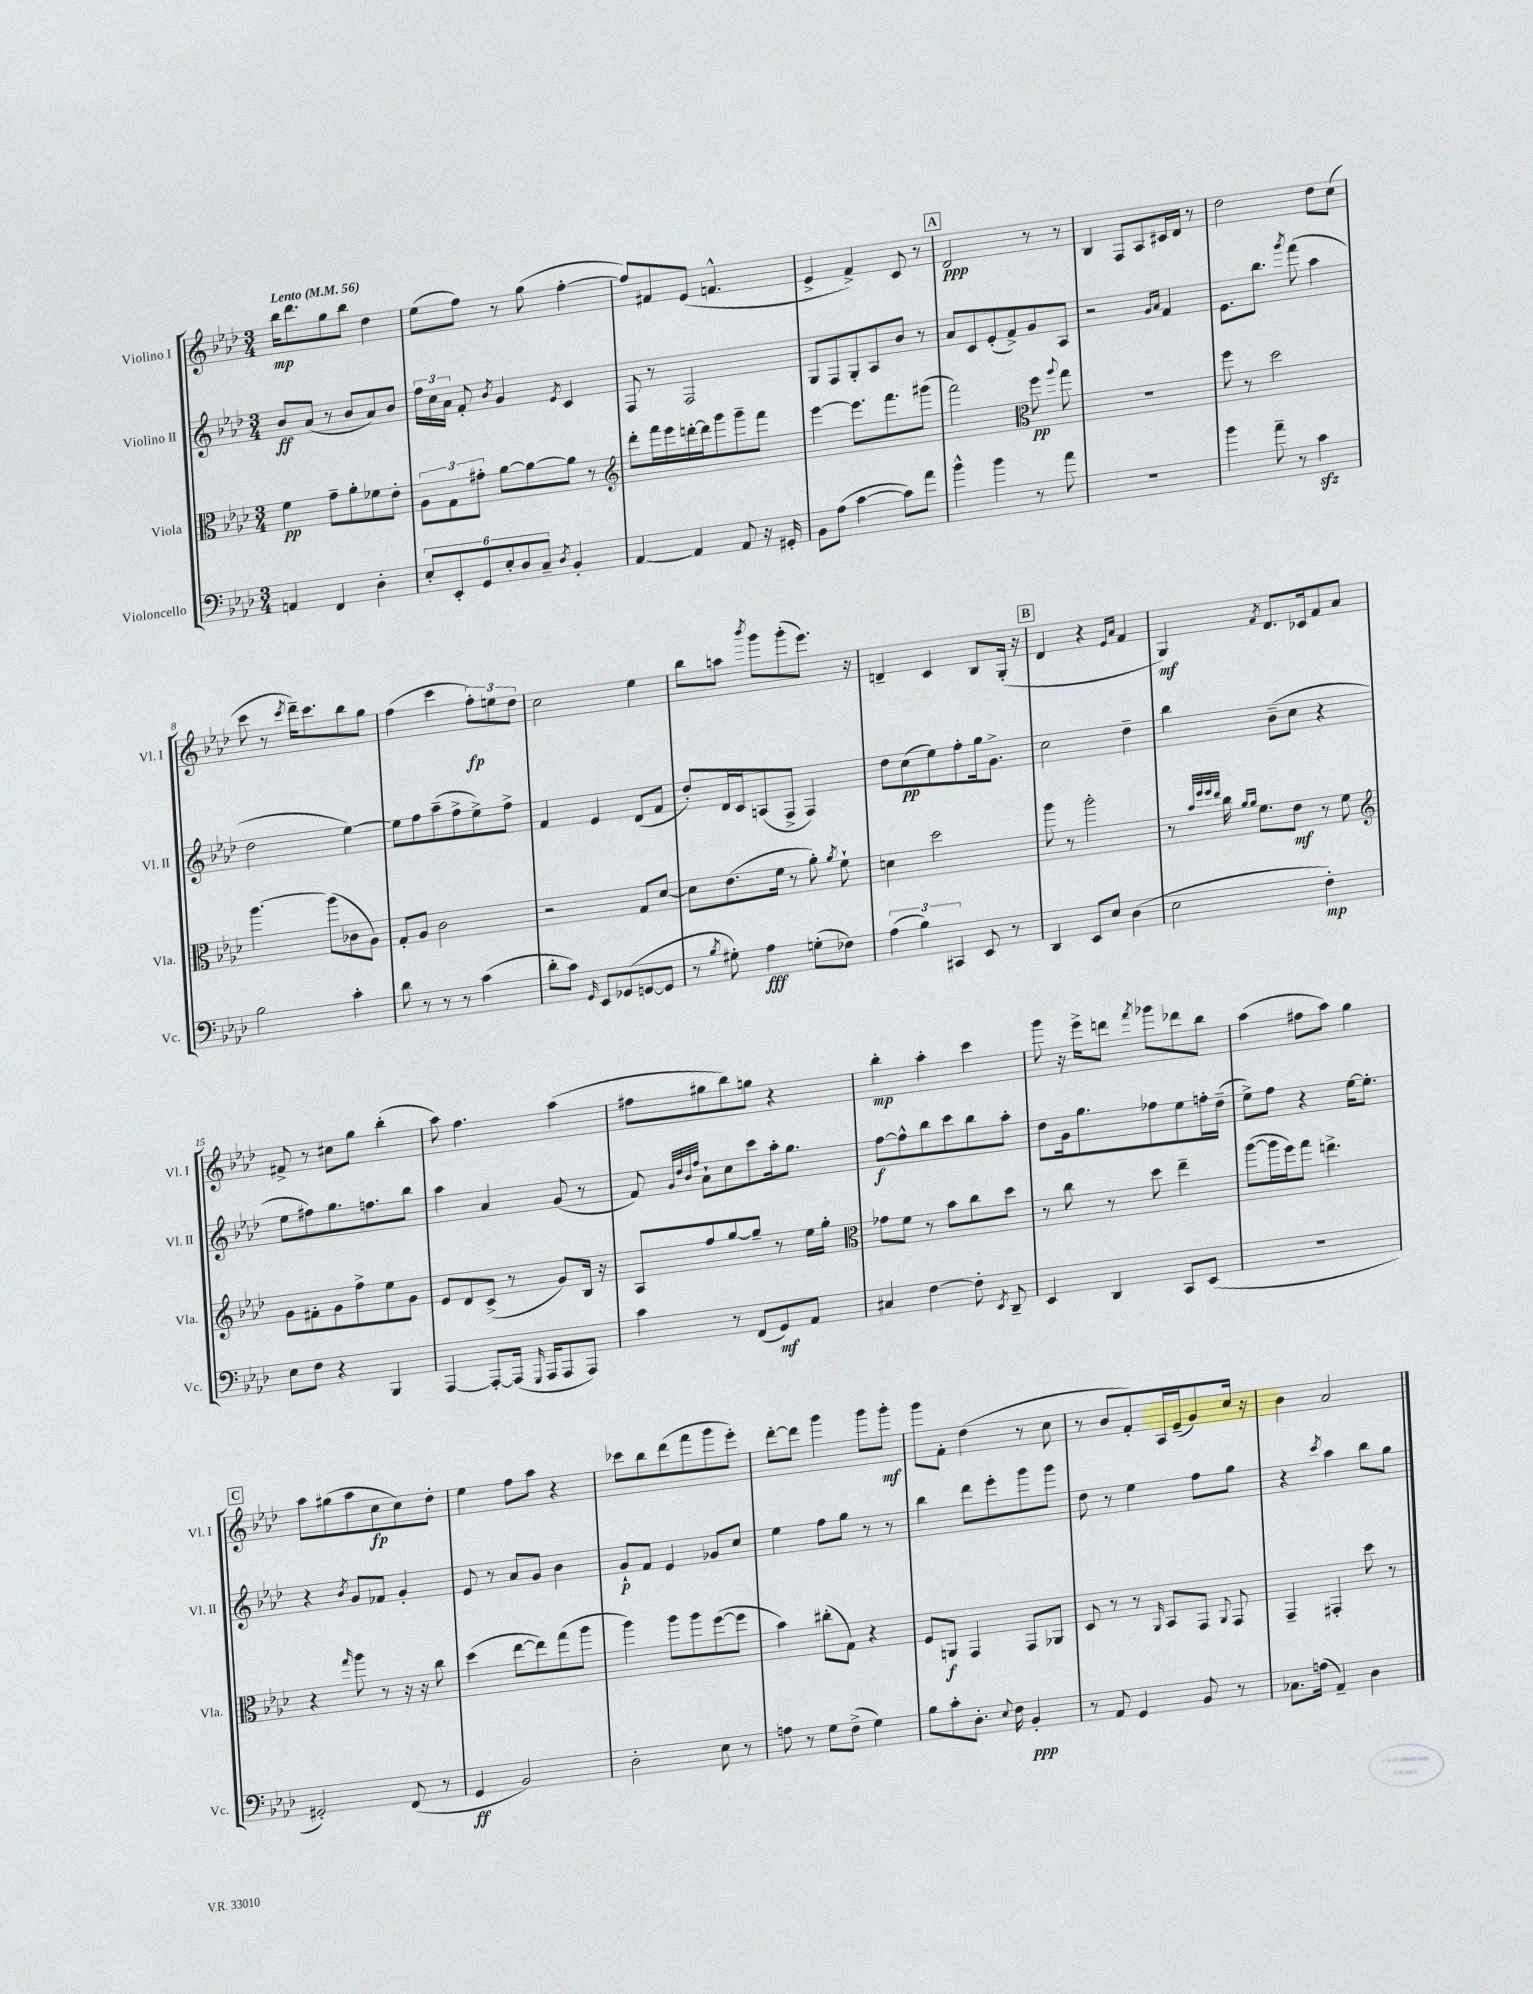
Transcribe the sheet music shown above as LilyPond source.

<<
\new StaffGroup <<
\new Staff = "s0" \with { instrumentName = "Violino I" shortInstrumentName = "Vl. I" } {
    \clef treble \key aes \major \numericTimeSignature \time 3/4 \tempo "Lento" 4 = 56
    \autoBeamOff bes''16[\mp des'''8. g''8 bes''8] des''4 |
    ees''8[( f''8]) r8 g''8( f''4~-. |
    f''8[) fis'8 ees'8]( f'4.-^ |
    ees'4-> f'4->) c'8 r8 |
    \mark \markup { \box "A" } des'2\ppp r8 r8 |
    bes4 f8[ aes8 cis'16 des'16] r8 |
    des''2 des''8[ c''8]( |
    c'''8 r8 \acciaccatura { c'''8 } des'''16[--) c'''8. bes''8 g''8] |
    f''4( c'''4 \tuplet 3/2 { f''8[-.\fp) e''8 des''8] } |
    c''2 ees''4 |
    bes''8[ a''8] \acciaccatura { bes'''8 } g'''8[ g'''8-.( ees'''8.]) r16 |
    d'4-- c'4 bes8[ g16]-.( r16 |
    \mark \markup { \box "B" } des'4 r4 \grace { ees'16[ aes'16] } f'4 |
    g4\mf) \acciaccatura { f'8 } des'8.[ ces'16 f'8 aes'8] |
    fis'8-> r8 cis''8[ g''8] bes''4-.( |
    aes''8) f''4. aes''4( |
    fis''8[ gis''8 bes''8) g''8] r4 |
    bes''4-.\mp aes''4-. c'''4 |
    g'''8 r16 ees'''16[-> d'''8] \acciaccatura { f'''8 } ges'''8[ des'''8 bes''8] |
    aes''4( fis''8[ aes''8]) g''4 |
    \mark \markup { \box "C" } aes''8[ gis''8( aes''8 c''8\fp c''8) des''8]-. |
    ees''4 f''8[ aes''8] r4 |
    ces'''8[ bes''8 des'''8( f'''8 g'''8 ees'''8]-.) |
    des'''8[~-. des'''8] g'''4 g'''8[ g'''8]-.\mf |
    g'''8[ f'8]-. des''4( r8 c''8 |
    r8 bes'8[ f'8-.) aes16 ees'16--( g'8) c''16] r16 |
    bes'4 aes'2 \bar "|." |
}
\new Staff = "s1" \with { instrumentName = "Violino II" shortInstrumentName = "Vl. II" } {
    \clef treble \key aes \major \numericTimeSignature \time 3/4
    \autoBeamOff bes'8[\ff aes'8]( r8 bes'8[ aes'8) bes'8] |
    \tuplet 3/2 { f''16[ c''16 aes'16] } f'8-. \acciaccatura { bes'8 } g'4 \acciaccatura { ees'8 } c'4 |
    f8 r8 f2 |
    g8[ f8 g8-. aes8 bes'8] r8 |
    \mark \markup { \box "A" } aes'8[ c'8 ees'8-.( f'8->) g'8 aes8] |
    r2 \grace { g'16[ aes'16] } f'4 |
    ees'8.[ bes''8.] \acciaccatura { g'''8 } f'''8( aes''4 |
    des''2 ees''4~) |
    ees''8[ f''8 aes''8--( f''8-> ees''8->) f''8]-> |
    f'4 ees'4 des'8[( f'8] |
    des''8[-.) des'16 c'16 a8( f8]-> f4) |
    des''8[ c''8\pp( ees''8) f''8-. g''16 g'8.]-> |
    \mark \markup { \box "B" } c''2 des''4-- |
    bes''4 bes'8[--( c''8] r4 |
    ees''8[ fis''8) g''8. f''8. bes''8] |
    aes''4 aes'4 g'8( r8 |
    f'8) \grace { g'32[ des''32 bes'32 f''32] } aes'8[-! c''8 c'''8 aes''16-. g''8.] |
    f''8[~\f f''8-^ bes''8 c'''8 bes''8 aes''8]-. |
    des''8[ g'16 g''8. fes''8 ees''8 f''16-. des''16]--( |
    ees''8[->) f''8] r4 ees''16[~ ees''8.]-. |
    \mark \markup { \box "C" } r4 \acciaccatura { bes'8 } g'8[ fes'8] g'4-. |
    ees'8 r8 aes'8[ g'8] bes'4 |
    g'8[-!\p f'8] ees'4 ges'8[ c''8] |
    ees''4 f''8[ g''8] r8 r8 |
    bes''4 des'''8[ ees'''8-. g'''8 g'''8] |
    des''8 r8 ees''4 f''8[ g''8] |
    r4 \acciaccatura { c'''8 } aes''4 bes''8[ g''8] \bar "|." |
}
\new Staff = "s2" \with { instrumentName = "Viola" shortInstrumentName = "Vla." } {
    \clef alto \key aes \major \numericTimeSignature \time 3/4
    \autoBeamOff f'4\pp g'8[-- aes'8-. fes'8 ees'8]-. |
    \tuplet 3/2 { aes8[ g8 gis'8]-. } aes'8[~ aes'8~ aes'8] r8 |
    \clef treble des'''8[-. f'''16 ees'''16 d'''16~-. d'''16 g'''8 g'''8-- f'''8] |
    ees'''4~ ees'''8.[ f'''8. gis'''8]( |
    \mark \markup { \box "A" } f'''2) \clef alto f''8\pp \appoggiatura { aes''8 } g''8 |
    R2. |
    f''8 r8 des''2 |
    aes''4.~ aes''8[( ces'8 aes8]) |
    g8[-. aes8] c'2 |
    r2 g8[ des'8]~ |
    des'8[ ees'8.( f'16] r8 aes'8-.) \acciaccatura { aes'8 } f'8-! |
    d'4 des''2 |
    \mark \markup { \box "B" } aes''8 r8 aes''2-. |
    r8 \grace { bes'32[ f''32 f''32 ees''32] } c''16 \grace { aes'16[ aes'16] } f'8.[ ees'8]\mf r8 f'8 |
    \clef treble g'8[ fis'8-. g'8 f''8-> ees''8 g'8] |
    ees'8[ des'8 c'8]->( r8 g'8[) bes16] r16 |
    aes8[ f''8 g''8~ g''8]-- r8 ees''16[ g''16]-. |
    \clef alto ges'8[ f'8] r8 bes'8[ c''8 des''8] |
    r8 c''8 r8 des''8 ees''4-- |
    aes''8[~( aes''16 f''16) g''8] e''4.-> |
    \mark \markup { \box "C" } r4 \grace { g''16 } aes''8 r8 r16 r16 c''8 |
    des''4( ees''8[~ ees''8) g''8( aes''8] |
    aes''4) aes''8[ aes''8 f''8~( f''8] |
    bes'4) cis''8[-.( g8]) r4 |
    f8[ a,8]\f g,4 g,8[ aes,8] |
    des8 r8 r8 \grace { aes,16 } bes,8[ g,8] \appoggiatura { aes,8 } g,8 |
    g,4-- gis,4-. des''8 r8 \bar "|." |
}
\new Staff = "s3" \with { instrumentName = "Violoncello" shortInstrumentName = "Vc." } {
    \clef bass \key aes \major \numericTimeSignature \time 3/4
    \autoBeamOff a,4 f,4 des4-. |
    \tuplet 6/4 { ees8[-. ees,8-. g,8 ees8-. des8 c8]-- } \acciaccatura { des8 } bes,4-. |
    aes,4~ aes,4 aes,8 r16 gis,16-. |
    bes,8[ aes8]( c'4~ c'8[) aes'8] |
    \mark \markup { \box "A" } bes'4-^ bes'4 r8 aes'8 |
    R2. |
    bes'4 aes'8-- r8 c'4\sfz |
    bes2 c'4-. |
    des'8 r8 r8 r8 c'4( |
    des'8[-. c'8]) \grace { g,16 } ees,8[ ges,8( g,8~ g,8] |
    r8 \acciaccatura { bes8 } gis8-.) aes4\fff g8[-.( fes8]) |
    \tuplet 3/2 { aes4( bes4) cis,4 } ees,8 r8 |
    \mark \markup { \box "B" } des,4 ees,8[ ees8] des4( |
    ees2 f4-.\mp) |
    ees8[ f8] r4 bes,,4 |
    aes,,4~ aes,,8[~-. aes,,16]( \grace { g,,16 } aes,,16[ aes,,8 aes,,8]) |
    c'4 r8 f,8[( g,8\mf) aes,8] |
    cis4 f4~ f8-. \acciaccatura { ees,8 } des,8-- |
    ees,4 des,4 c,8[ ees,8]( |
    R2. |
    \mark \markup { \box "C" } gis,2-.) f,8( r8 |
    g,4\ff bes,2) |
    des2-. ees8 r8 |
    a8 r8 g8[ f8]->( g4) |
    bes8[ c'8-. des8.]-. \appoggiatura { ees8 } f16 bes,4-.\ppp |
    r8 aes,8 g,4 bes,8 r8 |
    ces8.[ a16]( aes,4--) des4 \bar "|." |
}
>>
>>
